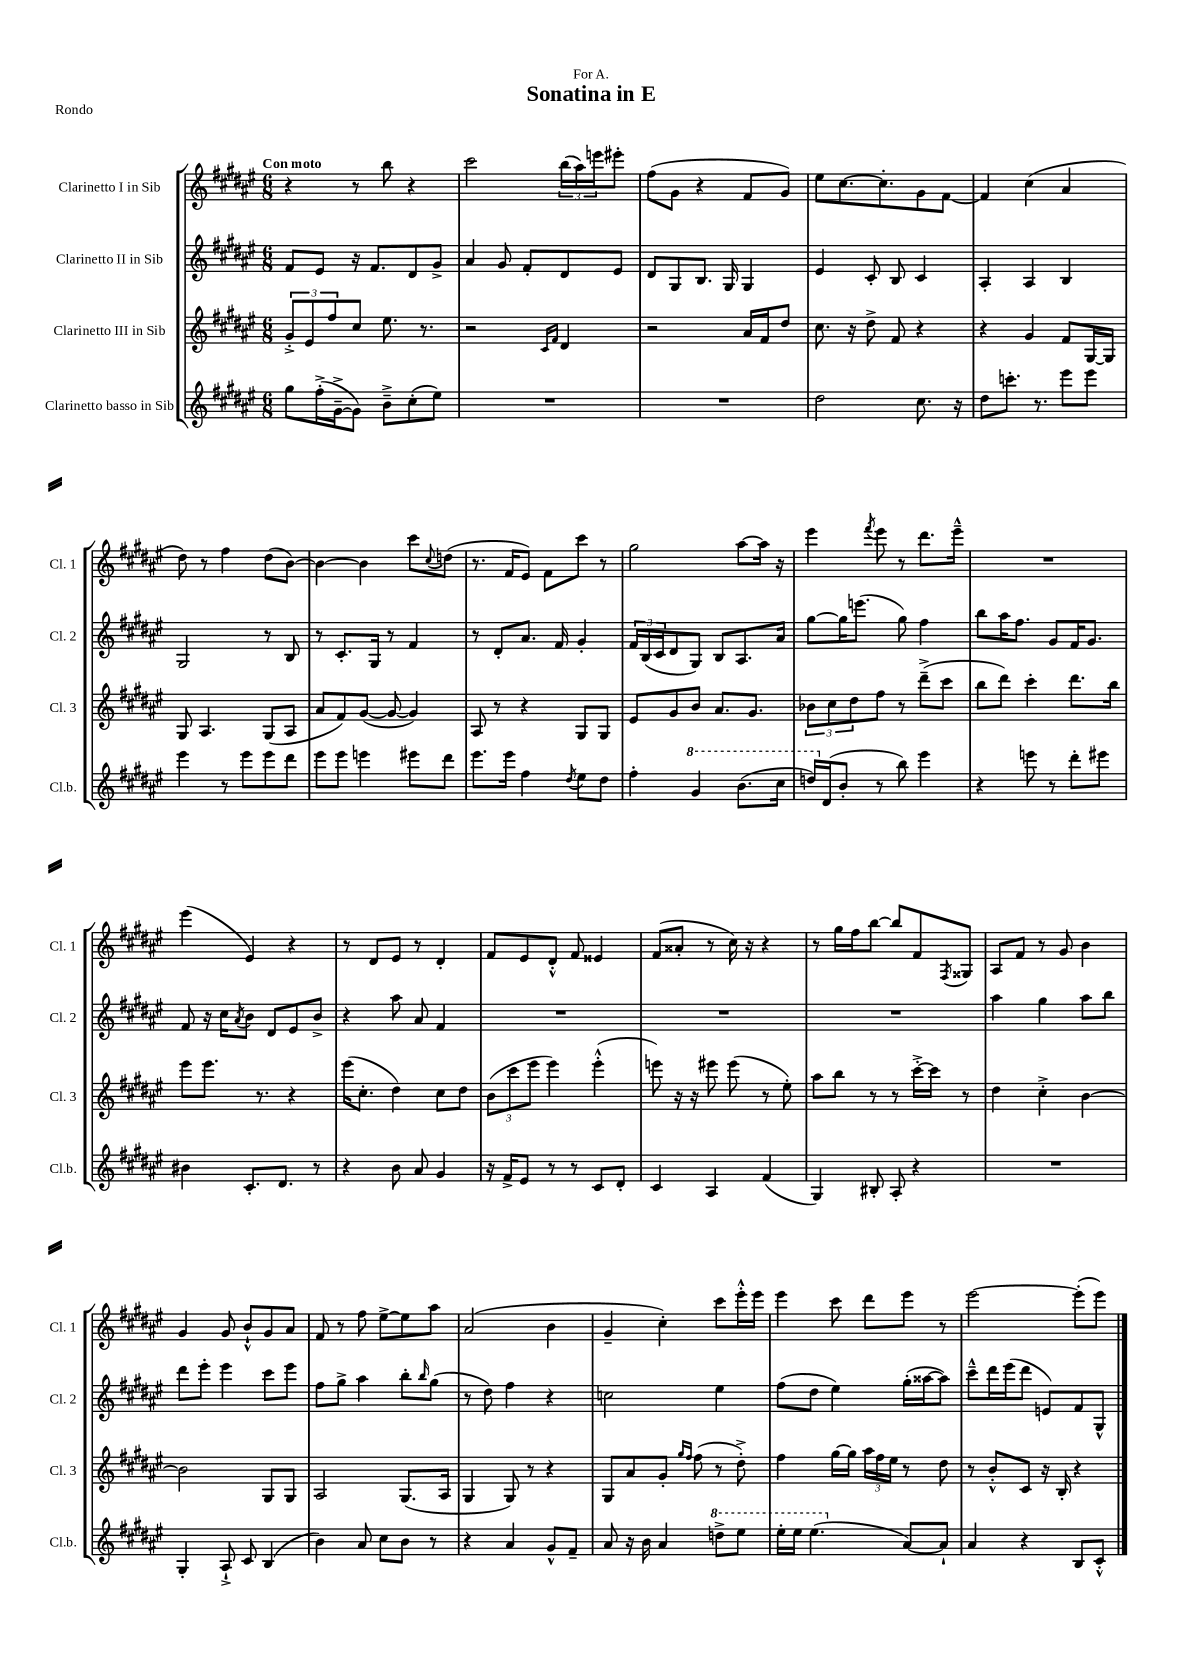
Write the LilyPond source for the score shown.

\header { title = "Sonatina in E" dedication = "For A." piece = "Rondo" }
<<
\new StaffGroup <<
\new Staff = "s0" \with { instrumentName = "Clarinetto I in Sib" shortInstrumentName = "Cl. 1" } {
    \clef treble \key fis \major \numericTimeSignature \time 6/8 \tempo "Con moto"
    r4 r8 b''8 r4 |
    cis'''2 \tuplet 3/2 { b''16( ais''16) e'''16 } eis'''8-. |
    fis''8( gis'8 r4 fis'8 gis'8) |
    eis''8 cis''8.~ cis''8.-. gis'8 fis'8~ |
    fis'4 cis''4( ais'4 |
    dis''8) r8 fis''4 dis''8( b'8~) |
    b'4~ b'4 cis'''8 \appoggiatura { cis''8 } d''8( |
    r8. fis'16 eis'8) fis'8 cis'''8 r8 |
    gis''2 ais''8~ ais''16 r16 |
    eis'''4 \acciaccatura { fis'''8 } eis'''8 r8 dis'''8. eis'''16---^ |
    R2. |
    eis'''4( eis'4) r4 |
    r8 dis'8 eis'8 r8 dis'4-. |
    fis'8 eis'8 dis'8-.-^ fis'8 eisis'4 |
    fis'8( aisis'8-. r8 cis''16) r16 r4 |
    r8 gis''16 fis''16 b''8~ b''8 fis'8 \acciaccatura { fis8 } gisis8 |
    ais8 fis'8 r8 gis'8 b'4 |
    gis'4 gis'8 b'8-!-^ gis'8 ais'8 |
    fis'8 r8 fis''8 eis''8~-> eis''8 ais''8 |
    ais'2( b'4 |
    gis'4-- cis''4-.) cis'''8 eis'''16-.-^ eis'''16 |
    eis'''4 cis'''8 dis'''8 eis'''8 r8 |
    eis'''2~ eis'''8-.( eis'''8) \bar "|." |
}
\new Staff = "s1" \with { instrumentName = "Clarinetto II in Sib" shortInstrumentName = "Cl. 2" } {
    \clef treble \key fis \major \numericTimeSignature \time 6/8
    fis'8 eis'8 r16 fis'8. dis'8 gis'8-> |
    ais'4 gis'8 fis'8-. dis'8 eis'8 |
    dis'8 gis8 b8. gis16 gis4 |
    eis'4 cis'8-. b8 cis'4 |
    ais4-. ais4 b4 |
    gis2 r8 b8 |
    r8 cis'8.-. gis16 r8 fis'4 |
    r8 dis'8-. ais'8. fis'16 gis'4-. |
    \tuplet 3/2 { fis'16 b16( cis'16 } dis'8 gis8) b8 ais8. ais'16 |
    gis''8~ gis''16 e'''8.( gis''8) fis''4 |
    b''8 ais''16 fis''8. gis'8 fis'16 gis'8. |
    fis'8 r16 cis''16 \acciaccatura { ais'8 } b'8 dis'8 eis'8 b'8-> |
    r4 ais''8 ais'8 fis'4 |
    R2. |
    R2. |
    R2. |
    ais''4 gis''4 ais''8 b''8 |
    dis'''8 eis'''8-. eis'''4 cis'''8 eis'''8 |
    fis''8 gis''8-> ais''4 b''8-. \grace { b''16 } gis''8( |
    r8 dis''8) fis''4 r4 |
    c''2 eis''4 |
    fis''8( dis''8 eis''4) gis''16-.( aisis''16~ aisis''8) |
    cis'''8---^ dis'''16 eis'''16( dis'''8 e'8) fis'8 gis8-^ \bar "|." |
}
\new Staff = "s2" \with { instrumentName = "Clarinetto III in Sib" shortInstrumentName = "Cl. 3" } {
    \clef treble \key fis \major \numericTimeSignature \time 6/8
    \tuplet 3/2 { gis'8-.-> eis'8 fis''8 } cis''8 eis''8. r8. |
    r2 \grace { cis'16 fis'16 } dis'4 |
    r2 ais'16 fis'16 dis''8 |
    cis''8. r16 dis''8-> fis'8 r4 |
    r4 gis'4 fis'8 gis16~ gis16 |
    gis8 ais4. gis8( ais8 |
    ais'8 fis'8) gis'8~( gis'8~ gis'4) |
    ais8 r8 r4 gis8 gis8 |
    eis'8 gis'8 b'8 ais'8. gis'8. |
    \tuplet 3/2 { bes'8 cis''8 dis''8 } fis''8 r8 dis'''8--->( cis'''8 |
    b''8 dis'''8) cis'''4-. dis'''8. b''16 |
    eis'''8 eis'''8. r8. r4 |
    eis'''16( cis''8.-. dis''4) cis''8 dis''8 |
    \tuplet 3/2 { b'8( cis'''8 eis'''8 } eis'''4) eis'''4-.-^( |
    e'''8) r16 r16 eis'''8 eis'''8( r8 eis''8-.) |
    ais''8 b''8 r8 r8 cis'''16~-.-> cis'''16 r8 |
    dis''4 cis''4-.-> b'4~ |
    b'2 gis8 gis8 |
    ais2 gis8.( ais16 |
    gis4 gis8) r8 r4 |
    gis8 ais'8 gis'8-. \grace { gis''16 fis''16 } fis''8( r8 dis''8-.->) |
    fis''4 gis''16~ gis''16 \tuplet 3/2 { ais''16 fis''16 eis''16 } r8 dis''8 |
    r8 b'8-.-^ cis'8 r16 b16-. r4 \bar "|." |
}
\new Staff = "s3" \with { instrumentName = "Clarinetto basso in Sib" shortInstrumentName = "Cl.b." } {
    \clef treble \key fis \major \numericTimeSignature \time 6/8
    gis''8 fis''16-.->( gis'16~---> gis'8) b'8---> cis''8-.( eis''8) |
    R2. |
    R2. |
    dis''2 cis''8. r16 |
    dis''8 c'''8.-. r8. eis'''8 eis'''8 |
    eis'''4 r8 eis'''8 eis'''8 dis'''8 |
    eis'''8 eis'''8 e'''4 eis'''8 dis'''8 |
    eis'''8. eis'''16 fis''4 \acciaccatura { dis''8 } eis''8 dis''8 |
    fis''4-. \ottava #1 gis''4 b''8.( cis'''16 |
    d'''16) \ottava #0 dis'16( b'8-. r8 b''8) eis'''4 |
    r4 e'''8 r8 dis'''8-. eis'''8 |
    bis'4 cis'8.-. dis'8. r8 |
    r4 b'8 ais'8 gis'4 |
    r16 fis'16-> eis'8 r8 r8 cis'8 dis'8-. |
    cis'4 ais4 fis'4( |
    gis4) bis8-. ais8-. r4 |
    R2. |
    gis4-. ais8-!-> cis'8 b4( |
    b'4) ais'8 cis''8 b'8 r8 |
    r4 ais'4 gis'8-^ fis'8-- |
    ais'8 r16 b'16 ais'4 \ottava #1 d'''8-> eis'''8 |
    eis'''16-. eis'''16 eis'''4.( \ottava #0 ais'8~) ais'8-! |
    ais'4 r4 b8 cis'8-.-^ \bar "|." |
}
>>
>>
\layout { \context { \Score \remove "Bar_number_engraver" } }
